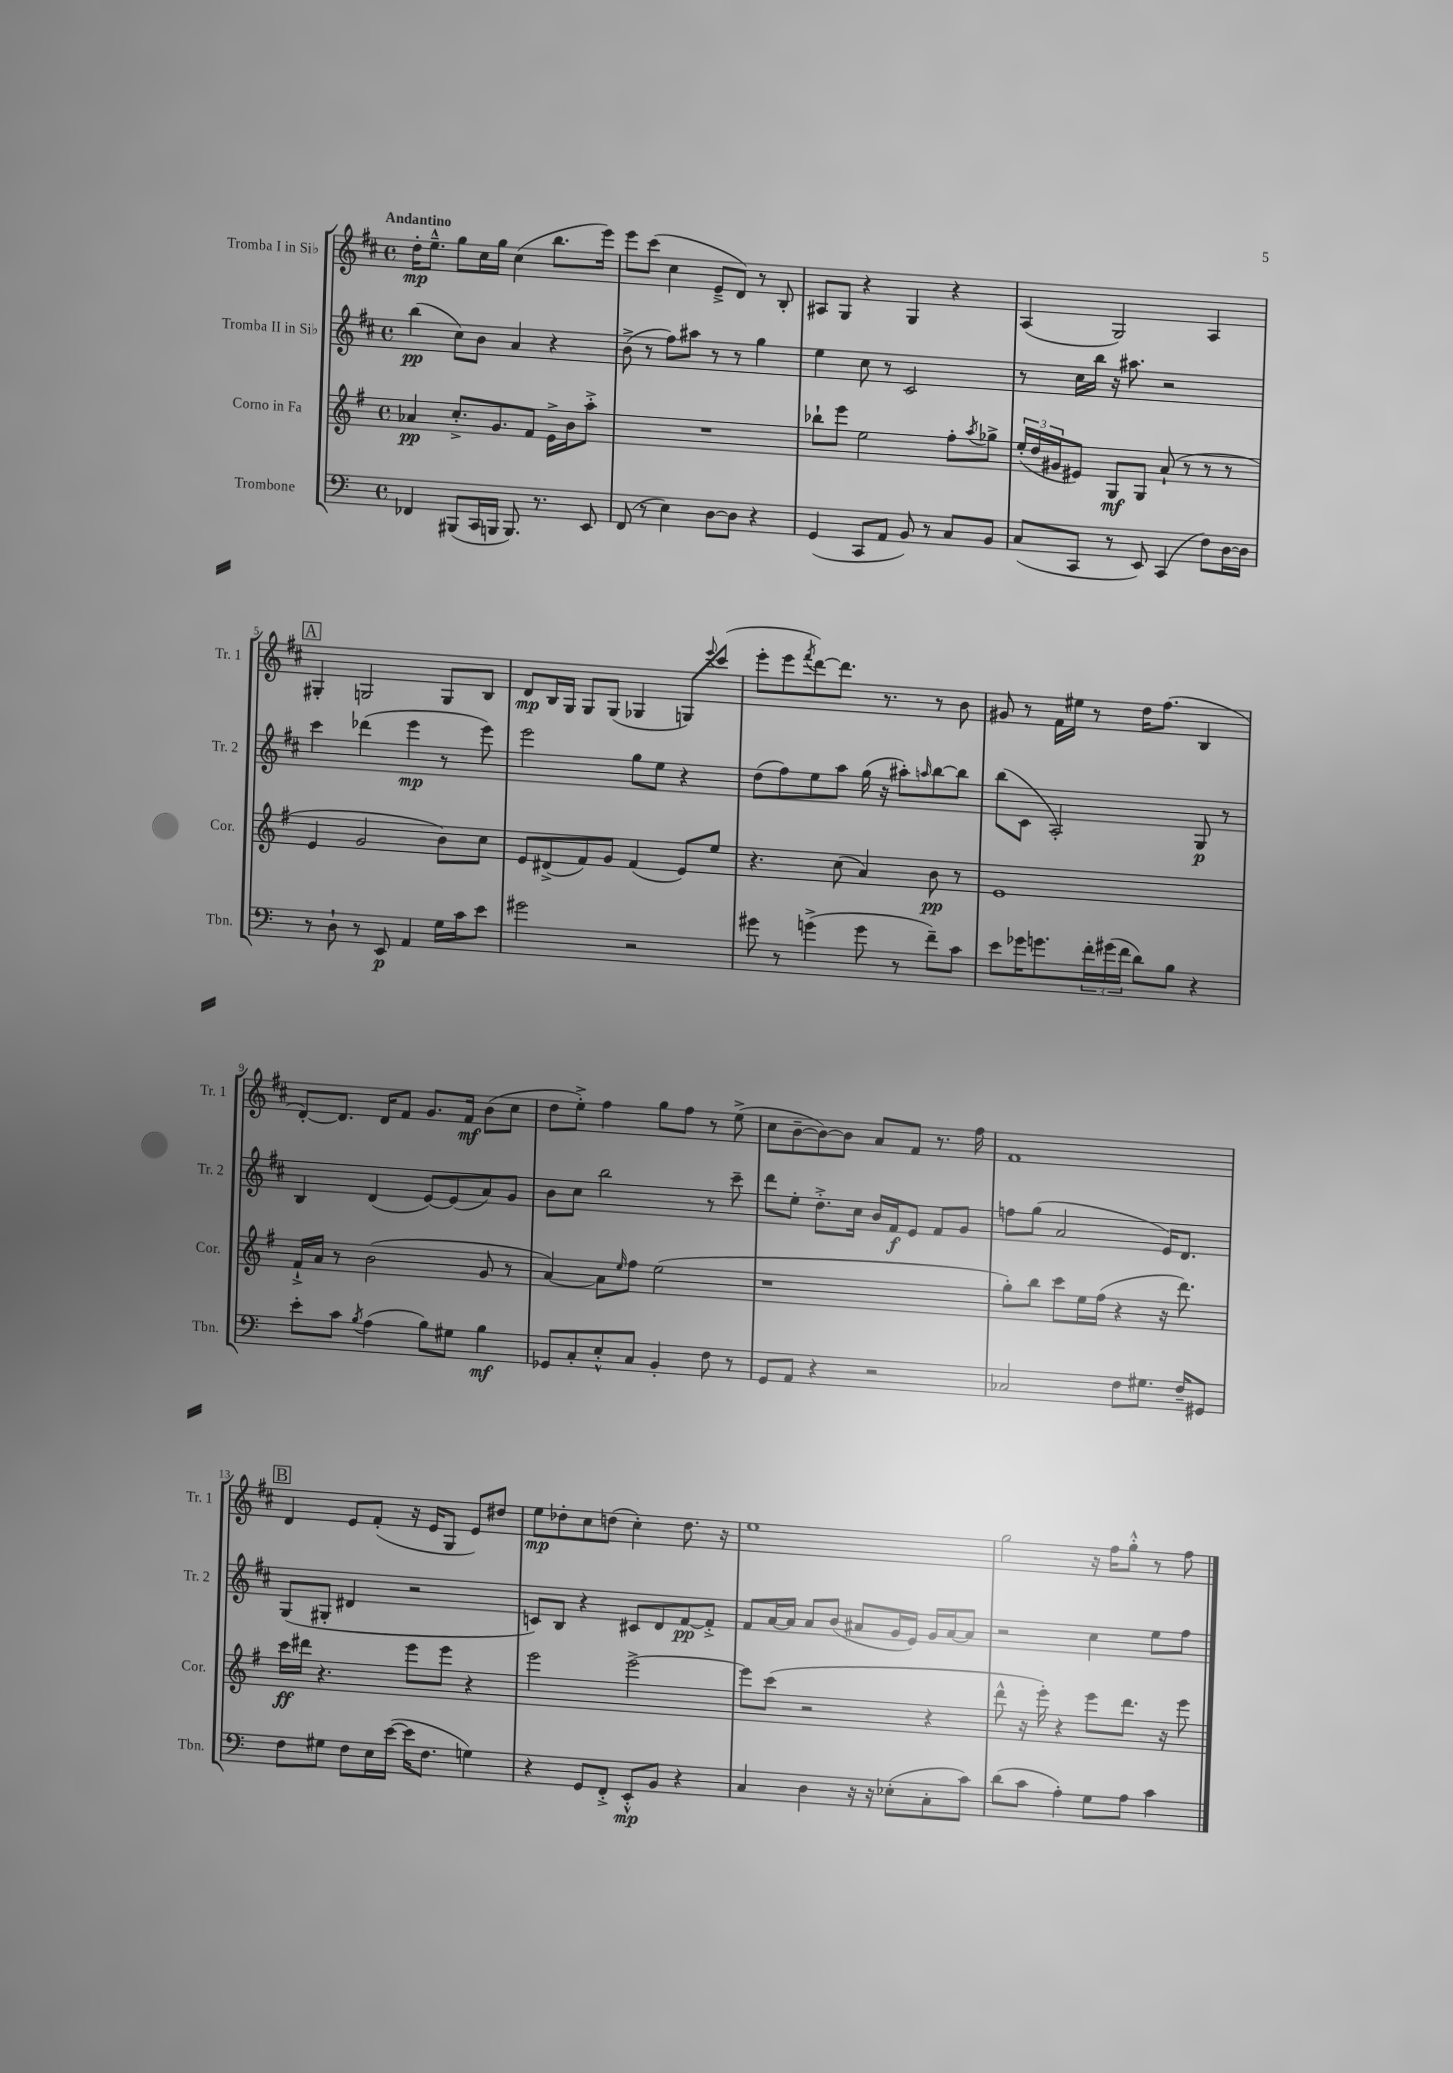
<<
\new StaffGroup <<
\new Staff = "s0" \with { instrumentName = "Tromba I in Sib" shortInstrumentName = "Tr. 1" } {
    \clef treble \key d \major \defaultTimeSignature \time 4/4 \tempo "Andantino"
    d''16-.\mp e''8.---^ g''8 cis''16 g''16 cis''4( b''8. e'''16) |
    e'''8 cis'''8( cis''4 e'8---> d'8) r8 b8-. |
    ais8 g8 r4 g4 r4 |
    a4( g2) a4 |
    \mark \markup { \box "A" } gis4-. g2 g8 b8 |
    d'8\mp b16 g16 g8 g8( ges4 g8) \appoggiatura { e'''8 } cis'''8( |
    e'''8-. e'''8 \acciaccatura { fis'''8 } d'''8~) d'''8. r8. r8 b'8 |
    gis'8 r8 fis'16 eis''16 r8 d''16 fis''8.( b4 |
    d'8~-.) d'8. d'16 fis'8 g'8. fis'16\mf b'8( cis''8 |
    d''8 e''8-.->) fis''4 g''8 fis''8 r8 e''8->( |
    cis''8 b'8~-- b'8~) b'8 a'8 fis'8 r8. fis''16 |
    fis'1 |
    \mark \markup { \box "B" } d'4 e'8 fis'8-.( r16 e'16 g8 e'8) dis''8 |
    e''8\mp des''8-. cis''8 d''8( cis''4-.) d''8. r16 |
    e''1 |
    g''2 r16 fis''16 g''8-.-^ r8 fis''8 \bar "|." |
}
\new Staff = "s1" \with { instrumentName = "Tromba II in Sib" shortInstrumentName = "Tr. 2" } {
    \clef treble \key d \major \defaultTimeSignature \time 4/4
    b''4\pp( cis''8) b'8 a'4 r4 |
    b'8->( r8 fis''8) ais''8 r8 r8 g''4 |
    e''4 cis''8 r8 cis'2 |
    r8 cis''16 b''16 r16 ais''8. r2 |
    \mark \markup { \box "A" } cis'''4 des'''4( e'''4\mp r8 e'''8) |
    e'''2 g''8 e''8 r4 |
    d''8( fis''8) e''8 a''8 g''16( r16 ais''8-.) \grace { a''16 } b''8~ b''8 |
    b''8( cis'8 a2-.) g8\p r8 |
    b4 d'4( e'8~) e'8( a'8) g'8 |
    b'8 cis''8 b''2 r8 cis'''8-- |
    d'''8 e''8-. d''8.-.-> cis''16 b'16 fis'16\f e'8 fis'8 g'8 |
    f''8 g''8( a'2 e'16) d'8. |
    \mark \markup { \box "B" } g8( gis8-. dis'4 r2 |
    c'8) b8 r4 cis'8 d'8 fis'8~\pp fis'8-.-> |
    fis'8 a'16~ a'16 a'8 b'8( ais'8 g'16 e'16) g'16 ais'16~ ais'8 |
    r2 cis''4 e''8 fis''8 \bar "|." |
}
\new Staff = "s2" \with { instrumentName = "Corno in Fa" shortInstrumentName = "Cor." } {
    \clef treble \key g \major \defaultTimeSignature \time 4/4
    aes'4\pp c''8.-.-> g'8. fis'8 e'16-> b'16 a''8-.-> |
    R1 |
    bes''8-! e'''8 e''2 fis''8-. \acciaccatura { a''8 } ges''8-> |
    \tuplet 3/2 { e''16-.( d''16 gis'16 } eis'8) g8\mf g8 a'8-!( r8 r8 r8 |
    \mark \markup { \box "A" } e'4 g'2 b'8) c''8 |
    e'8 dis'8->( fis'8) g'8 fis'4( e'8) e''8 |
    r4. c''8( a'4) b'8\pp r8 |
    e'1 |
    fis'16-!-> a'16 r8 b'2( g'8 r8 |
    a'4~) a'8 \grace { e''16 } fis''8 e''2( |
    r1 |
    g''8-.) b''8 c'''8 e''16 fis''16( r4 r16 d'''8.) |
    \mark \markup { \box "B" } c'''16\ff dis'''16 r4. e'''8 e'''8 r4 |
    e'''2 e'''2~-> |
    e'''8 c'''8( r2 r4 |
    d'''8-^ r16 e'''16-.) r4 e'''8 d'''8. r16 e'''8 \bar "|." |
}
\new Staff = "s3" \with { instrumentName = "Trombone" shortInstrumentName = "Tbn." } {
    \clef bass \key c \major \defaultTimeSignature \time 4/4
    fes,4 bis,,8( c,16 b,,16 b,,8.) r8. e,8 |
    f,8( r8 e4) d8~ d8 r4 |
    g,4( c,8 a,8 b,8) r8 c8 b,8 |
    c8( c,8 r8 e,8) c,4( f8) d16~ d16 |
    \mark \markup { \box "A" } r8 d8-! r8 e,8\p a,4 g16 c'16 e'8 |
    gis'2 r2 |
    gis'8 r8 g'4->( g'8 r8 f'8--) c'8 |
    e'8 ges'16 g'8. \tuplet 3/2 { f'16-. gis'16( f'16 } d'8) b8 r4 |
    e'8-. c'8 \acciaccatura { b8 } a4( b8) gis8 b4\mf |
    ges,8 c8-. e8-.-^ c8 b,4-. f8 r8 |
    g,8 a,8 r4 r2 |
    ces2 f8 gis8. f16-- gis,8 |
    \mark \markup { \box "B" } f8 gis8 f8 e16 e'16~( e'16 f8. g4) |
    r4 g,8 f,8-.-> e,8-.-^\mp b,8 r4 |
    c4 d4 r16 r16 ees8-.( c8-. c'8) |
    d'8( c'8 a4-.) g8 a8 c'4 \bar "|." |
}
>>
>>
